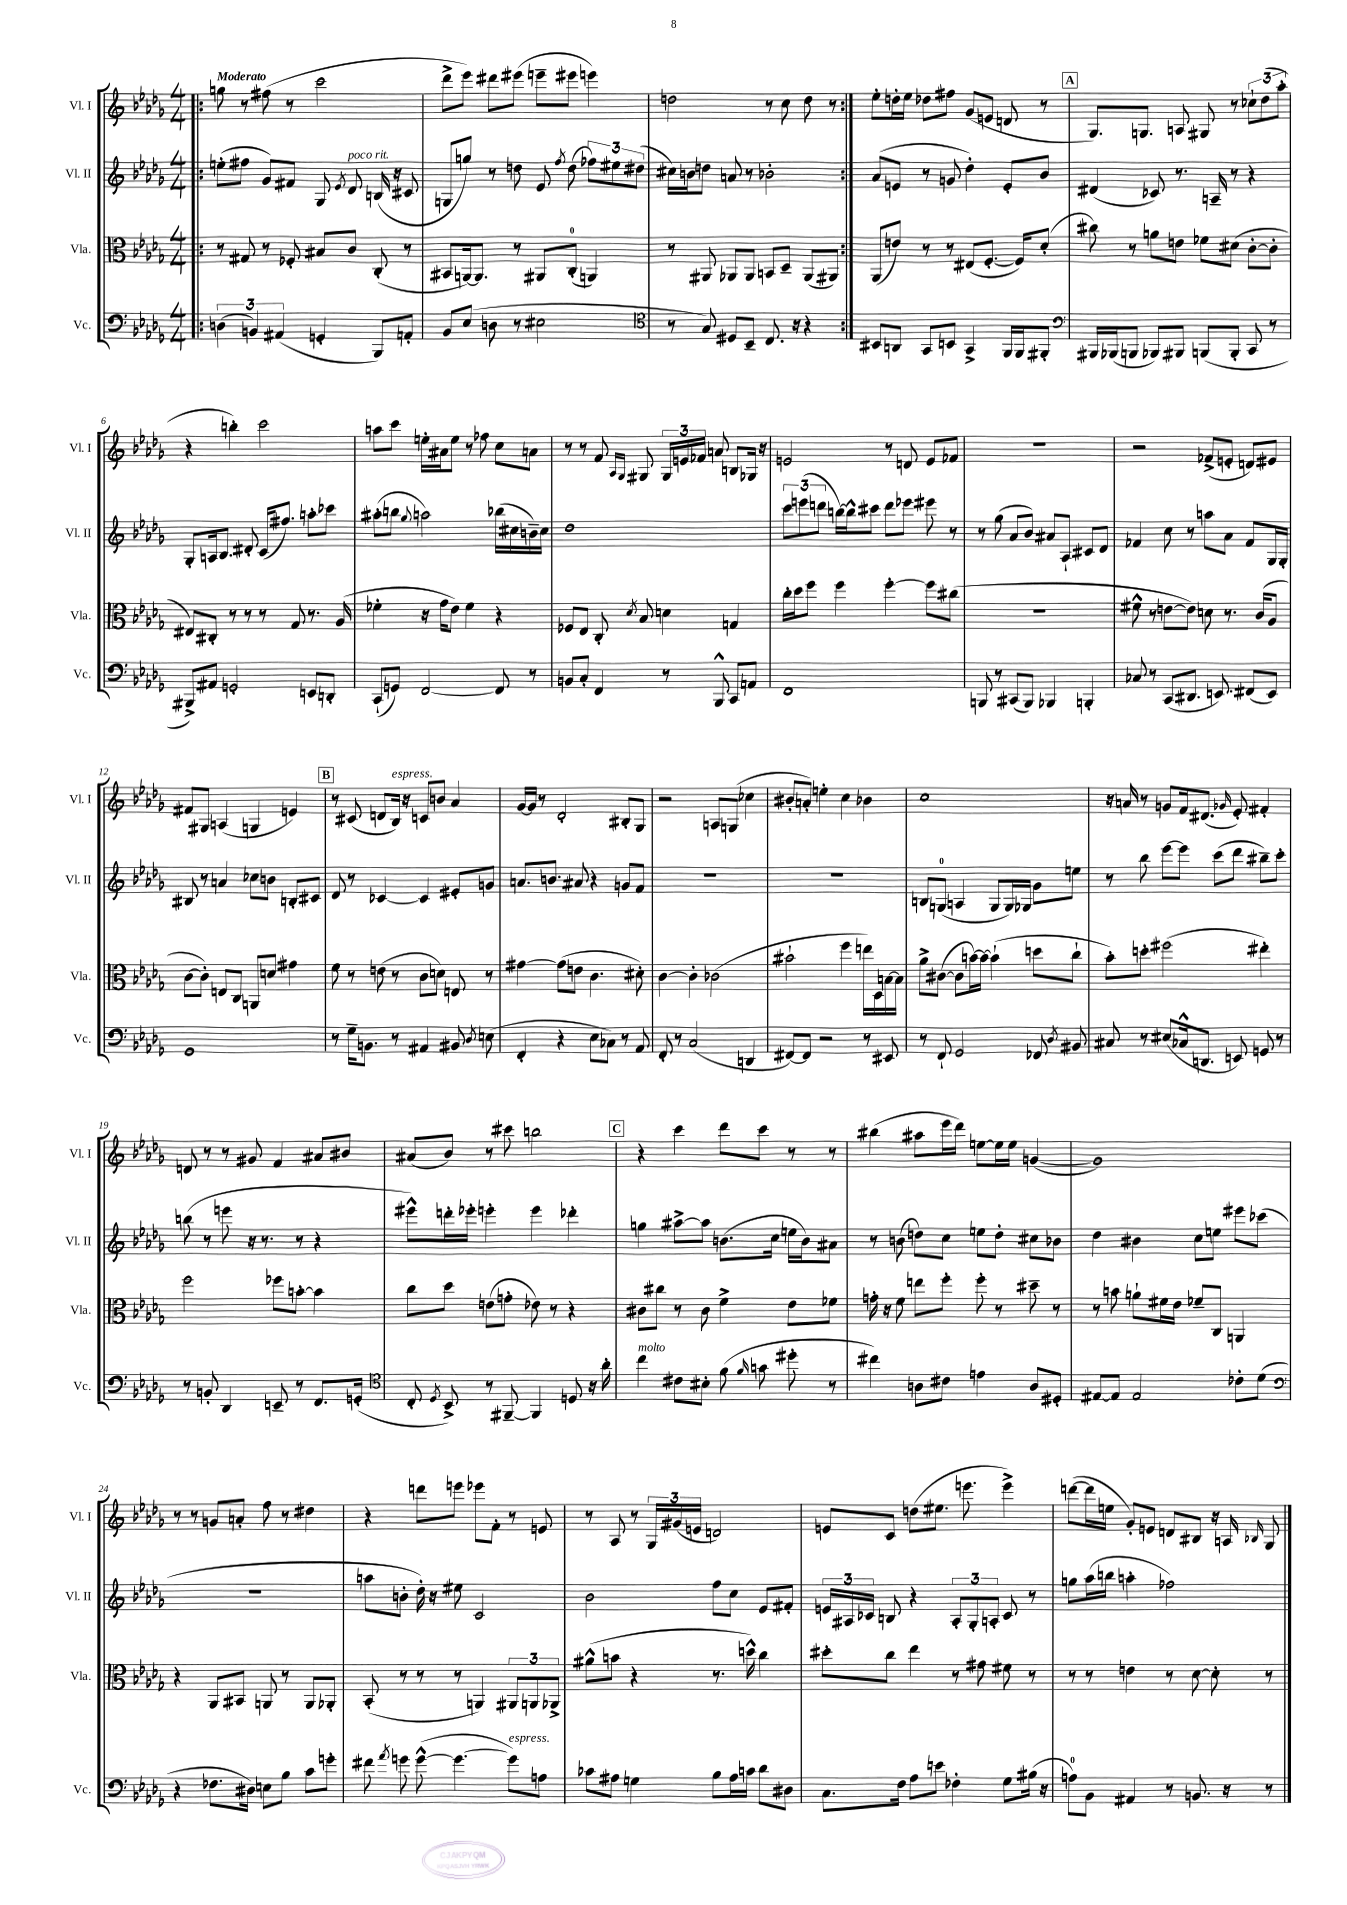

**kern	**kern	**kern	**kern
*staff4	*staff3	*staff2	*staff1
*clefF4	*clefC3	*clefG2	*clefG2
*k[b-e-a-d-g-]	*k[b-e-a-d-g-]	*k[b-e-a-d-g-]	*k[b-e-a-d-g-]
*M4/4	*M4/4	*M4/4	*M4/4
=!|:	=!|:	=!|:	=!|:
(6D	8r	(8ee'	8gg
.	8G#	8ff#	8r
6BB)	.	.	.
.	8r	8g-)	(8ff#
(6AA#	.	.	.
.	8F-'	8f#	8r
4GG'	8B#	8G-	2ccc
.	.	8qe-	.
.	8c	8d-	.
8BBB-)	(8C'	(16B	.
.	.	16r	.
8AA'	8r	8c#	.
=	=	=	=
8BB-	8BB#	8G	8ddd-^
(8E-	[16AA)	8gg)	8eee-)
.	8.AA]	.	.
8D	.	8r	8ddd#
8r	8r	8dd	(8eee#
2E#	8AA#	8e-	8eee~
.	.	8qff	.
.	(8C'	(8dd	8eee#
.	4AA)	12ff-)	4eee)
.	.	12ee#	.
.	.	(12dd#	.
=	=	=	=
*clefC4	*	*	*
8r	8r	16cc#)	2dd
.	.	16b	.
8G-)	8AA#	8dd	.
8D#	8AA-	8a	.
8BB-~	8AA-	8r	.
8.C	8BB	2b-'	8r
.	8D-~	.	8cc
16r	.	.	.
4r	(8AA-	.	8dd
.	8AA#)	.	8r
=:|!	=:|!	=:|!	=:|!
8BB#	(8AA-	(8a-	8ee-'
8AA	8e)	8e	16dd'
.	.	.	16ee-
8GG-	8r	8r	8dd-
8BB	8r	8g	8ff#
4GG-^	(8E#	4dd-')	(8g-
.	[8.F'	.	8e
16FF	.	8e'	8d
16FF	16F])	.	.
8FF#'	(8d-'	8b-	8r
=	=	=	=
*clefF4	*	*	*
16BBB#	8cc#)	(4d#	8.G-)
(16BBB-	.	.	.
8BBB	8r	.	.
.	.	.	8.G
8BBB-)	8a	8c-)	.
8BBB#	8e	8.r	8A
(8BBB	8f-	.	8G#
.	.	16A~	.
8BBB'	(8d#	8r	8r
8CC	[8c'	4r	12cc-`
.	.	.	(12dd-
8r	8c']	.	.
.	.	.	12aa-'
=	=	=	=
8BBB#^)	8E#)	8G-'	4r
8AA#	8C#'	16A	.
.	.	8.B-	.
2GG'	8r	.	4bb')
.	8r	8d#'	.
.	8r	(16c	2ccc
.	.	8.ff#)	.
.	8G-	.	.
8EE	8.r	8aa'	.
8DD'	.	8ccc-	.
.	(16A-	.	.
=	=	=	=
(8CC`	4f-'	(8aa#'	8aa
8GG)	.	8bb	8ccc
.	.	8qqgg-	.
[2FF	16r	2aa)	16ee'
.	16g-	.	16a#
.	8e-)	.	8ee
.	4f-	.	8r
.	.	.	8ff-
8FF]	4r	(16bb-	8cc
.	.	16cc#	.
8r	.	16b~)	8a
.	.	16cc#	.
=	=	=	=
8BB	8F-	1dd-	8r
8C'	8E-	.	8r
4FF	8C'	.	8f
.	.	.	16qqA-
.	8qd-	.	16qqG-
.	8B-	.	8G#
8r	4d	.	24G#
.	.	.	24e
.	.	.	24f-
8BBB-^^	.	.	8a
8CC	4G	.	8B
8AA	.	.	16G-
.	.	.	16r
=	=	=	=
1FF	16cc'	12ccc	2e
.	16dd-	.	.
.	.	(12eee	.
.	8ff	.	.
.	.	12ddd	.
.	4ff	[16bb)	.
.	.	16bb^^]	.
.	.	8ccc#	.
.	[4ff'	8ddd	8r
.	.	8eee-	8d
.	8ff]	8eee#	8e
.	(8cc#	8r	8f-
=	=	=	=
8BBB	1r	8r	1r
8r	.	(8gg-	.
(8CC#	.	8a-	.
8BBB)	.	8b-)	.
4BBB-	.	8a#	.
.	.	8A-`	.
4BBB'	.	8c#	.
.	.	8d-	.
=	=	=	=
8C-	8f#^^	4f-	2r
8r	8r	.	.
(8CC	[8e	8cc	.
8.DD#	8e])	8r	.
.	8d	8aa	(8f-^
8.EE)	.	.	.
.	8.r	8a-	8e'
(8FF#	.	8f-	8d)
.	(16c	.	.
8EE)	8A-	16G-	8e#
.	.	16G-'	.
=	=	=	=
1GG-	[8c	8B#	8f#
.	8c'])	8r	8G#
.	8E	4a	(4A
.	8C	.	.
.	8AA	8cc-	4G
.	8d	8b	.
.	4g#	8B'	4e)
.	.	8c#	.
=	=	=	=
8r	8f	8d-	8r
16G-~	8r	8r	(8c#
8.BB	.	.	.
.	(8e	[4c-	8d
8r	8r	.	16B-)
.	.	.	16r
4AA#	8c	4c-]	8c
.	8d)	.	8b
8BB#	8E	8e#'	4a-
8qD-	.	.	.
(8E	8r	8g	.
=	=	=	=
4FF'	[4g#	8.a	[16g-
.	.	.	16g-]
.	.	.	8r
.	.	8.b	.
4r	(8g#]	.	2d-'
.	8e	8a#	.
8E-	4.c	4r	.
8C-)	.	.	.
8r	.	8g	8B#'
8AA-	8d#')	8f	8G-
=	=	=	=
8FF'	[4c	1r	2r
8r	.	.	.
(2C	4c']	.	.
.	(2c-	.	8A
.	.	.	(8G
4DD	.	.	4cc-
=	=	=	=
[8FF#)	2b#`	1r	8b#'
8FF#]	.	.	8a')
2r	.	.	4ee'
.	4ff	.	4cc
8r	16ee)	.	4b-
.	16D-	.	.
8EE#	[16B	.	.
.	16B]	.	.
=	=	=	=
8r	8a-^	8B	1cc
8FF`	([8c#	(8G	.
2GG-	8c#]	4A	.
.	[16b)	.	.
.	16b_	.	.
.	(4b`]	8G	.
.	.	16G)	.
.	.	16G-	.
8FF-	8dd	8g-	.
8qD-	.	.	.
8BB#	8cc`	8ee	.
=	=	=	=
8C#	8b-')	8r	16r
.	.	.	16a
8r	8dd'	8bb-	8r
(8E#	(2ff#	[8eee-	8g
16C-^^	.	8eee-]	16f
8.DD	.	.	(8.d#
.	.	(8ccc	.
.	.	.	16qqg-
8EE)	.	8ddd-	8e-')
8GG	4ee#')	8bb#~)	4f#'
8r	.	8ccc'	.
=	=	=	=
8r	2ff	(8bb	8d
8BB'	.	8r	8r
4DD-	.	8eee	8r
.	.	16r	8g#
.	.	8.r	.
8EE~	8ff-	.	4f
8r	[8b'	8r	.
8.FF	4b]	4r	8a#
.	.	.	8b#
(16GG'	.	.	.
=	=	=	=
*clefC4	*	*	*
8C'	8cc	8eee#^^)	(8a#
8qD-	.	.	.
8BB-^)	8dd-	16ddd'	8b-)
.	.	16eee-'	.
8r	(8e	4eee'	8r
[8FF#~	8g'	.	8ccc#
4FF#]	8e-)	4eee	2bb
.	8r	.	.
8D	4r	4ddd-'	.
16r	.	.	.
16a-'	.	.	.
=	=	=	=
4cc	8c#	4gg	4r
.	8cc#	.	.
8c#	8r	[8aa#^	4ccc
8B#'	8c#	8aa#]	.
(8f	4f^	(8.b	8ddd-
16qqf	.	.	.
8g	.	.	8ccc
.	.	16cc	.
8dd#'	8e-	16ee	8r
.	.	16b)	.
8r	8f-	8a#	8r
=	=	=	=
4cc#)	16g'	8r	(4bb#
.	16r	.	.
.	8f	(8b	.
8A	8ee	8dd)	8aa#
8c#	8ff'	8cc	16eee-
.	.	.	16ddd-)
4e	8ff'	8ee	[8ee
.	8r	8dd'	16ee]
.	.	.	16ee
8A	8dd#~	8cc#	([4g
8D#'	8r	8b-	.
=	=	=	=
[8E#	8r	4dd-	1g])
8E#]	8b	.	.
2E#	8a`	4b#	.
.	16f#	.	.
.	16e-	.	.
.	8f-~	8cc	.
.	8C	8ee	.
8c-'	4AA	8eee#	.
(8d-	.	(8ccc-	.
=	=	=	=
*clefF4	*	*	*
4r	4r	1r	8r
.	.	.	8r
8.F-	8AA-	.	8g
.	8BB#	.	8a'
16D#)	.	.	.
8E	8AA	.	8ff
8B-	8r	.	8r
8c	8AA	.	4dd#
8g'	8AA-'	.	.
=	=	=	=
8f#	(8BB-'	8aa	4r
8qa-	.	.	.
8g	8r	8b'	.
([8g^^	8r	16dd-')	8ddd
.	.	16r	.
4.g_	8r	8ee#	8eee
.	4AA)	2c	8eee-
.	.	.	8f'
8g])	12AA#	.	8r
.	12AA	.	.
8A	.	.	8e
.	12AA-^	.	.
=	=	=	=
8c-	(8a#^^	2b-	8r
8A#	8b	.	8A-
4G	4r	.	8r
.	.	.	24G-
.	.	.	(24g#
.	.	.	24e
8B-	8.r	8ff	2d)
16A#	.	8cc	.
16c	16dd^^)	.	.
8d-	4cc	8e-	.
8D#	.	8f#'	.
=	=	=	=
8.C	8dd#'	24e	8e
.	.	24A#	.
.	.	24c-	.
.	8cc	8B	8c
16F	.	.	.
8A-	4ee-	4r	(8dd
8e	.	.	8.ee#
4F-'	8r	12A#'	.
.	.	.	8.eee
.	.	12G-'	.
.	8g#	.	.
.	.	12A'	.
8G-	8f#	8c-	4eee^)
(16B#	8r	8r	.
16r	.	.	.
=	=	=	=
8A)	8r	8gg	([8ddd
8BB-	8r	(16aa-	16ddd]
.	.	16bb	16ee
4AA#	4e	4aa'	8g-')
.	.	.	8e
8r	8r	2ff-)	8d
8.BB	[8d-	.	8B#
.	8d-']	.	16r
16r	.	.	16A
.	.	.	16qqB-
8r	8r	.	8G-
==	==	==	==
*-	*-	*-	*-
